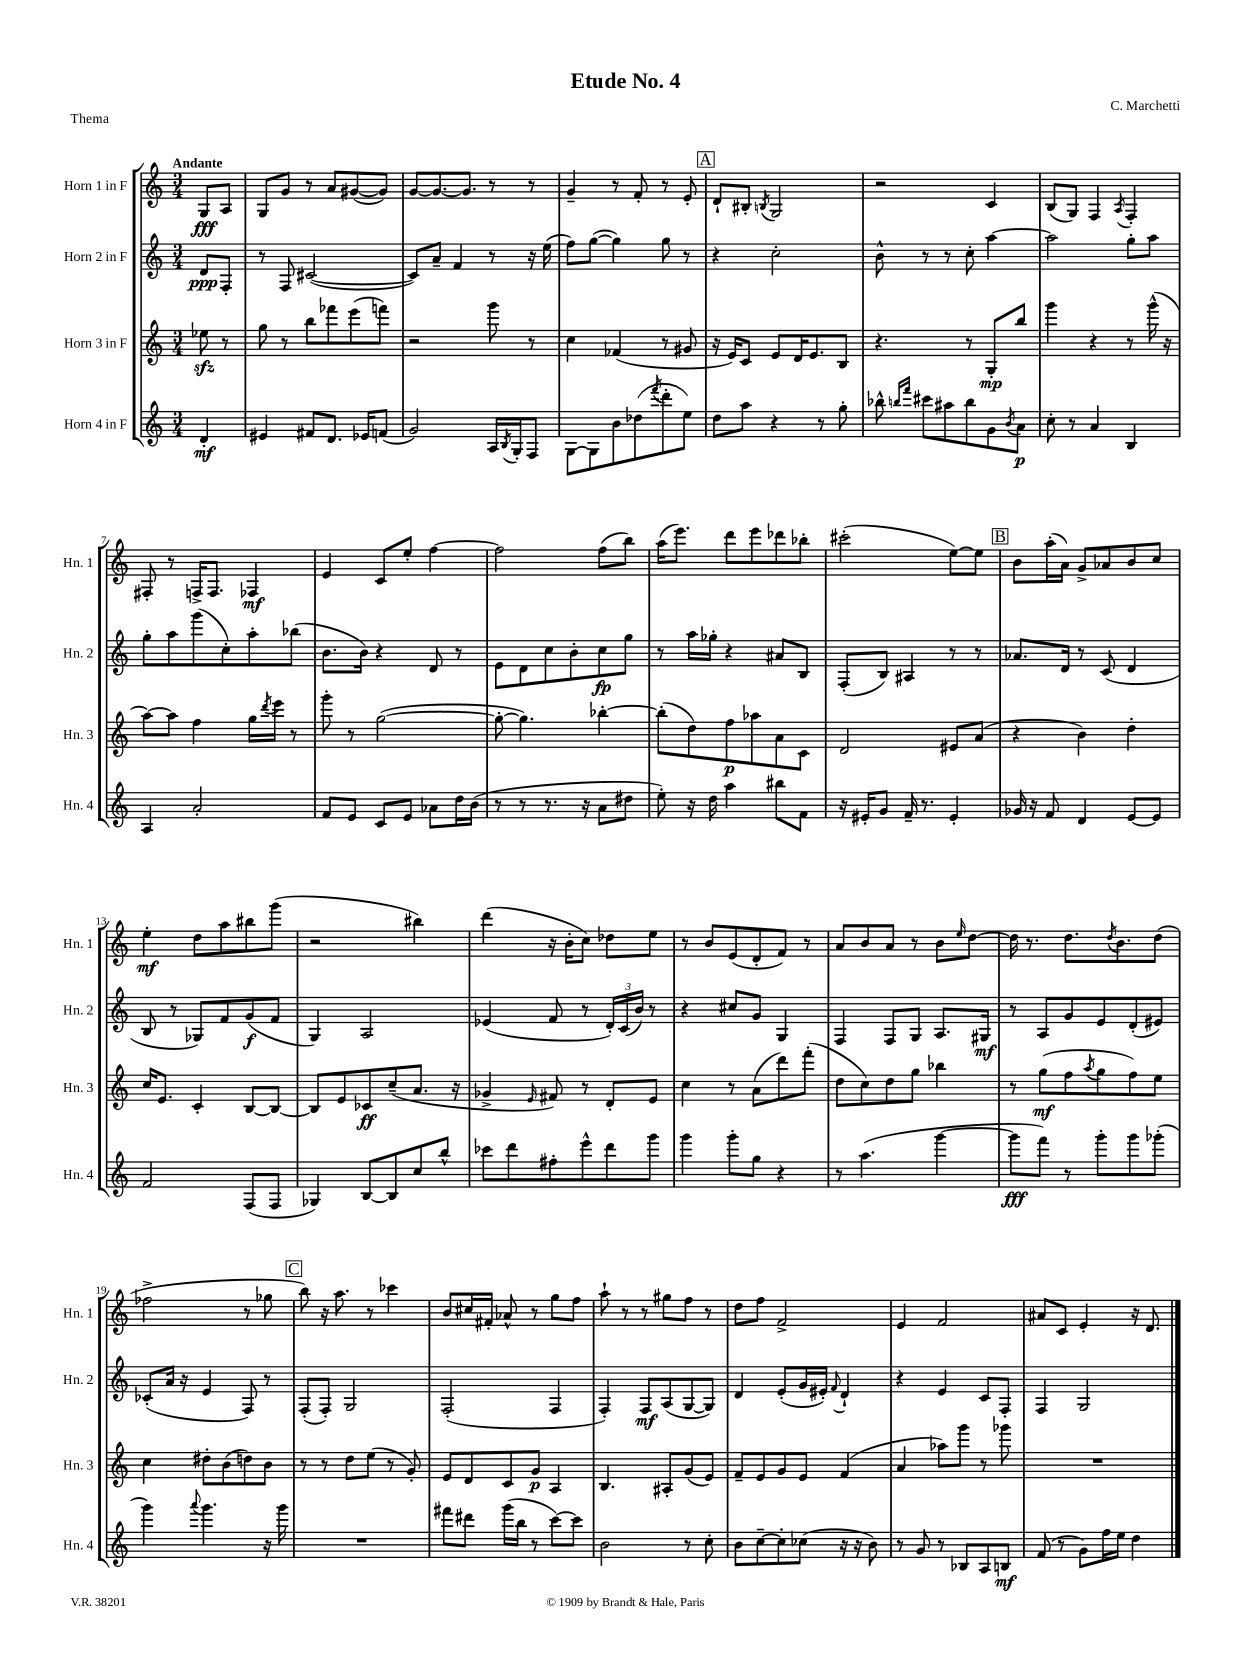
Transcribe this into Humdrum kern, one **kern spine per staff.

**kern	**dynam	**kern	**dynam	**kern	**dynam	**kern	**dynam
*part4	*part4	*part3	*part3	*part2	*part2	*part1	*part1
*staff4	*staff4	*staff3	*staff3	*staff2	*staff2	*staff1	*staff1
*I"Horn 4 in F	*	*I"Horn 3 in F	*	*I"Horn 2 in F	*	*I"Horn 1 in F	*
*I'Hn. 4	*	*I'Hn. 3	*	*I'Hn. 2	*	*I'Hn. 1	*
*clefG2	*	*clefG2	*	*clefG2	*	*clefG2	*
*k[]	*	*k[]	*	*k[]	*	*k[]	*
*M3/4	*	*M3/4	*	*M3/4	*	*M3/4	*
=	=	=	=	=	=	=	=
!	!	!	!	!	!	!LO:TX:a:B:t=Andante	!
4d'/	mf	8ee-Xzz\	.	8d/L	ppp	8G/L	fff
.	.	8r	.	8F'/J	.	8A/J	.
=1	=1	=1	=1	=1	=1	=1	=1
4e#X/	.	8gg\	.	8r	.	8G/L	.
.	.	8r	.	8F/	.	8g/J	.
8f#X/L	.	8bb\L	.	([2c#X/	.	8r	.
8.d/J	.	8fff-X\	.	.	.	8a/L	.
.	.	(8eee\	.	.	.	([8g#X/	.
16e-X/KL	.	.	.	.	.	.	.
(8fn/J	.	8fffn\J)	.	.	.	8g#/J])	.
=2	=2	=2	=2	=2	=2	=2	=2
2g/)	.	2r	.	8c#/L])	.	[8g/L	.
.	.	.	.	8a~/J	.	8.g/_	.
.	.	.	.	4f/	.	.	.
.	.	.	.	.	.	8.g/J]	.
16A/LL	.	8ggg\	.	8r	.	8r	.
8qB/	.	.	.	.	.	.	.
16G'/J	.	.	.	.	.	.	.
8F/J	.	8r	.	16r	.	8r	.
.	.	.	.	(16ee\	.	.	.
=3	=3	=3	=3	=3	=3	=3	=3
[8G\L	.	4cc\	.	8ff\L)	.	4g~/	.
8G\]	.	.	.	([8gg\J	.	.	.
8b\	.	(4f-X/	.	4gg\])	.	8r	.
(8dd-X\	.	.	.	.	.	8f'/	.
8qfff/	.	.	.	.	.	.	.
8ddd'\	.	8r	.	8gg\	.	8r	.
8ee\J)	.	8g#X/	.	8r	.	8e'/	.
!!LO:REH:place=s1:t=A
=4	=4	=4	=4	=4	=4	=4	=4
8dd\L	.	16r	.	4r	.	8d`/L	.
.	.	16e/KL)	.	.	.	.	.
8aa\J	.	8c/J	.	.	.	8B#X'/J	.
.	.	.	.	.	.	8qBn/	.
4r	.	8e/L	.	2cc'\	.	2G/	.
.	.	16d/K	.	.	.	.	.
.	.	8.e/	.	.	.	.	.
8r	.	.	.	.	.	.	.
8gg'\	.	8B/J	.	.	.	.	.
=5	=5	=5	=5	=5	=5	=5	=5
8bb-X^^\	.	4.r	.	8b^^\	.	2r	.
16qqbbn/LL	.	.	.	.	.	.	.
16qqfff/JJ	.	.	.	.	.	.	.
8ccc#X\L	.	.	.	8r	.	.	.
8aa#X\	.	.	.	8r	.	.	.
8bb\	.	8r	.	8cc'\	.	.	.
8g\	.	8G'/L	mp	[4aa\	.	4c/	.
8qb/	.	.	.	.	.	.	.
8a\J	p	8bb/J	.	.	.	.	.
=6	=6	=6	=6	=6	=6	=6	=6
8cc'\	.	4ggg\	.	2aa\]	.	(8B/L	.
8r	.	.	.	.	.	8G/J)	.
4a/	.	4r	.	.	.	4F/	.
.	.	.	.	.	.	8qA/	.
4B/	.	8r	.	8gg'\L	.	4F'/	.
.	.	(16ggg^^\	.	8aa\J	.	.	.
.	.	16r	.	.	.	.	.
!!LO:LB:g=z
=7	=7	=7	=7	=7	=7	=7	=7
4A/	.	[8aa\L)	.	8gg'\L	.	8F#X'/	.
.	.	8aa\J]	.	8aa\	.	8r	.
2a'/	.	4ff\	.	(8ggg\	.	16Fn^/KL	.
.	.	.	.	.	.	8.F/J	.
.	.	.	.	8cc'\)	.	.	.
.	.	16gg\LL	.	8aa'\	.	4F-X/	mf
.	.	8qddd/	.	.	.	.	.
.	.	16eee\JJ	.	.	.	.	.
.	.	8r	.	(8bb-X\J	.	.	.
=8	=8	=8	=8	=8	=8	=8	=8
8f/L	.	8ggg'\	.	8.b\L	.	4e/	.
8e/J	.	8r	.	.	.	.	.
.	.	.	.	16b\Jk)	.	.	.
8c/L	.	([2gg\	.	4r	.	8c/L	.
8e/J	.	.	.	.	.	8ee'/J	.
8a-X\L	.	.	.	8d/	.	[4ff\	.
16dd\L	.	.	.	8r	.	.	.
(16b\JJ	.	.	.	.	.	.	.
=9	=9	=9	=9	=9	=9	=9	=9
8r	.	8gg'\_	.	8e\L	.	2ff\]	.
8r	.	4.gg\])	.	8d\	.	.	.
8.r	.	.	.	8cc\	.	.	.
.	.	.	.	8b'\	.	.	.
16r	.	.	.	.	.	.	.
8a\L	.	[4bb-X'\	.	8cc\	fp	(8ff\L	.
8dd#X\J	.	.	.	8gg\J	.	8bb\J)	.
=10	=10	=10	=10	=10	=10	=10	=10
8ee'\)	.	(8bb-'\L]	.	8r	.	(16aa\KL	.
.	.	.	.	.	.	8.eee\J)	.
16r	.	8dd\)	.	16aa\LL	.	.	.
16dd\	.	.	.	16gg-X'\JJ	.	.	.
4aa\	.	8ff\	p	4r	.	8ddd\L	.
.	.	8aa-X\	.	.	.	8eee\	.
8bb#X\L	.	8a\	.	8a#X/L	.	8ddd-X\	.
8f\J	.	8c\J	.	8B/J	.	8bb-X'\J	.
=11	=11	=11	=11	=11	=11	=11	=11
16r	.	2d/	.	(8F'/L	.	(2ccc#X'\	.
16e#X'/KL	.	.	.	.	.	.	.
8g/J	.	.	.	8B/J)	.	.	.
16f~/	.	.	.	4A#X/	.	.	.
8.r	.	.	.	.	.	.	.
4e#'/	.	8e#X/L	.	8r	.	[8ee\L)	.
.	.	(8a/J	.	8r	.	8ee\J]	.
!!LO:REH:place=s1:t=B
=12	=12	=12	=12	=12	=12	=12	=12
16g-X/	.	4r	.	8.a-X/L	.	8b\L	.
16r	.	.	.	.	.	.	.
8f/	.	.	.	.	.	(16aa'\L	.
.	.	.	.	16d/Jk	.	16a\JJ)	.
4d/	.	4b\)	.	8r	.	8g^/L	.
.	.	.	.	(8c/	.	8a-X/	.
[8e/L	.	4dd'\	.	4d/	.	8b/	.
8e/J]	.	.	.	.	.	8cc/J	.
!!LO:LB:g=z
=13	=13	=13	=13	=13	=13	=13	=13
2f/	.	16cc/KL	.	8B/	.	4ee'\	mf
.	.	8.e/J	.	.	.	.	.
.	.	.	.	8r	.	.	.
.	.	4c'/	.	8G-X/L)	.	8dd\L	.
.	.	.	.	8f/	.	8aa\	.
(8F/L	.	[8B/L	.	(8g/	f	8bb#X\	.
8F/J	.	8B/J_	.	8f/J	.	(8ggg\J	.
=14	=14	=14	=14	=14	=14	=14	=14
4G-X/)	.	8B/L]	.	4G/)	.	2r	.
.	.	8e/	.	.	.	.	.
[8B/L	.	8c-X/	ff	2A/	.	.	.
8B/]	.	(8cc~/	.	.	.	.	.
8cc/	.	8.a/J	.	.	.	4bb#X\)	.
8bb^^/J	.	.	.	.	.	.	.
.	.	16r	.	.	.	.	.
=15	=15	=15	=15	=15	=15	=15	=15
8ccc-X\L	.	4g-X^/	.	(4e-X/	.	(4ddd\	.
8ddd\	.	.	.	.	.	.	.
.	.	16qqe/	.	.	.	.	.
8ff#X'\	.	8f#X/)	.	8f/	.	16r	.
.	.	.	.	.	.	16b'\KL	.
8eee^^\	.	8r	.	8r	.	8cc\J)	.
8ddd\	.	8d'/L	.	24d'/LL)	.	8dd-X\L	.
.	.	.	.	(24c/	.	.	.
.	.	.	.	24b/JJ)	.	.	.
8ggg\J	.	8e/J	.	8r	.	8ee\J	.
=16	=16	=16	=16	=16	=16	=16	=16
4ggg\	.	4cc\	.	4r	.	8r	.
.	.	.	.	.	.	8b/L	.
8ggg'\L	.	8r	.	8cc#X/L	.	(8e/	.
8gg\J	.	(8a\L	.	8g/J	.	8d'/	.
4r	.	8ddd\)	.	4G/	.	8f/J)	.
.	.	(8fff'\J	.	.	.	8r	.
=17	=17	=17	=17	=17	=17	=17	=17
8r	.	8dd\L	.	4F/	.	8a/L	.
(4.aa\	.	8cc\)	.	.	.	8b/	.
.	.	8dd\	.	8F/L	.	8a/J	.
.	.	8gg\J	.	8G/J	.	8r	.
[4ggg\	.	4bb-X\	.	8.A/L	.	8b\L	.
.	.	.	.	.	.	16qqee/	.
.	.	.	.	.	.	[8dd\J	.
.	.	.	.	16G#X/Jk	mf	.	.
=18	=18	=18	=18	=18	=18	=18	=18
8ggg\L]	fff	8r	.	8r	.	16dd\]	.
.	.	.	.	.	.	8.r	.
8fff\J)	.	(8gg\L	mf	8A/L	.	.	.
8r	.	8ff\	.	8g/	.	8.dd\L	.
.	.	8qaa/	.	.	.	.	.
8ggg'\L	.	8gg\	.	8e/	.	.	.
.	.	.	.	.	.	8qdd/	.
.	.	.	.	.	.	8.b\	.
8ggg\	.	8ff\)	.	(8d'/	.	.	.
(8ggg-X'\J	.	8ee\J	.	8e#X/J)	.	(8dd\J	.
!!LO:LB:g=z
=19	=19	=19	=19	=19	=19	=19	=19
4ggg\)	.	4cc\	.	(8c-X'/L	.	2ff-X^\	.
.	.	.	.	16a/Jk	.	.	.
.	.	.	.	16r	.	.	.
8qqaaa/	.	.	.	.	.	.	.
4.ggg\	.	8dd#X'\L	.	4e/	.	.	.
.	.	(8b\	.	.	.	.	.
.	.	8ddn\)	.	8F/)	.	8r	.
16r	.	8b\J	.	8r	.	8gg-X\	.
16ggg\	.	.	.	.	.	.	.
!!LO:REH:place=s1:t=C
=20	=20	=20	=20	=20	=20	=20	=20
2.r	.	8r	.	(8F'/L	.	8bb\)	.
.	.	8r	.	8F'/J)	.	16r	.
.	.	.	.	.	.	8.aa\	.
.	.	8dd\L	.	2G/	.	.	.
.	.	(8ee\J	.	.	.	8r	.
.	.	8r	.	.	.	4ccc-X\	.
.	.	8g'/)	.	.	.	.	.
=21	=21	=21	=21	=21	=21	=21	=21
8fff#X\L	.	8e/L	.	(2F'/	.	8b/L	.
8ddd#X\J	.	8d/	.	.	.	16cc#X/L	.
.	.	.	.	.	.	16f#X'/JJ	.
(16ggg\LL	.	8c/	.	.	.	8a-X^^/	.
16bb\JJ	.	.	.	.	.	.	.
8r	.	8g/J	p	.	.	8r	.
[8ccc\L)	.	4A/	.	4F/	.	8gg\L	.
8ccc\J]	.	.	.	.	.	8ff\J	.
=22	=22	=22	=22	=22	=22	=22	=22
2b\	.	4.B/	.	4F'/)	.	8aa`\	.
.	.	.	.	.	.	8r	.
.	.	.	.	8F/L	mf	8r	.
.	.	8A#X'/L	.	(8A/	.	8gg#X\L	.
8r	.	(8g/	.	[8G/	.	8ff\J	.
8cc'\	.	8e/J)	.	8G/J])	.	8r	.
=23	=23	=23	=23	=23	=23	=23	=23
8b\L	.	8f~/L	.	4d/	.	8dd\L	.
[8cc~\	.	8e/	.	.	.	8ff\J	.
8cc'\]	.	8g/	.	(8e'/L	.	2f^/	.
(8cc-X\J	.	8e/J	.	16g/L	.	.	.
.	.	.	.	16e#X'/JJ)	.	.	.
.	.	.	.	8qqf/	.	.	.
16r	.	(4f/	.	4d`/	.	.	.
16r	.	.	.	.	.	.	.
8b\)	.	.	.	.	.	.	.
=24	=24	=24	=24	=24	=24	=24	=24
8r	.	4a/	.	4r	.	4e/	.
8g/	.	.	.	.	.	.	.
8r	.	8aa-X\L)	.	4e/	.	2f/	.
8B-X/L	.	8ggg\J	.	.	.	.	.
8A/	.	8r	.	8c/L	.	.	.
8Bn/J	mf	8ggg-X\	.	8F'/J	.	.	.
=25	=25	=25	=25	=25	=25	=25	=25
(8f/	.	2.r	.	4F/	.	8a#X/L	.
8r	.	.	.	.	.	8c/J	.
8g\L)	.	.	.	2G/	.	4e'/	.
16ff\L	.	.	.	.	.	.	.
16ee\JJ	.	.	.	.	.	.	.
4dd\	.	.	.	.	.	16r	.
.	.	.	.	.	.	8.d/	.
==	==	==	==	==	==	==	==
*-	*-	*-	*-	*-	*-	*-	*-
